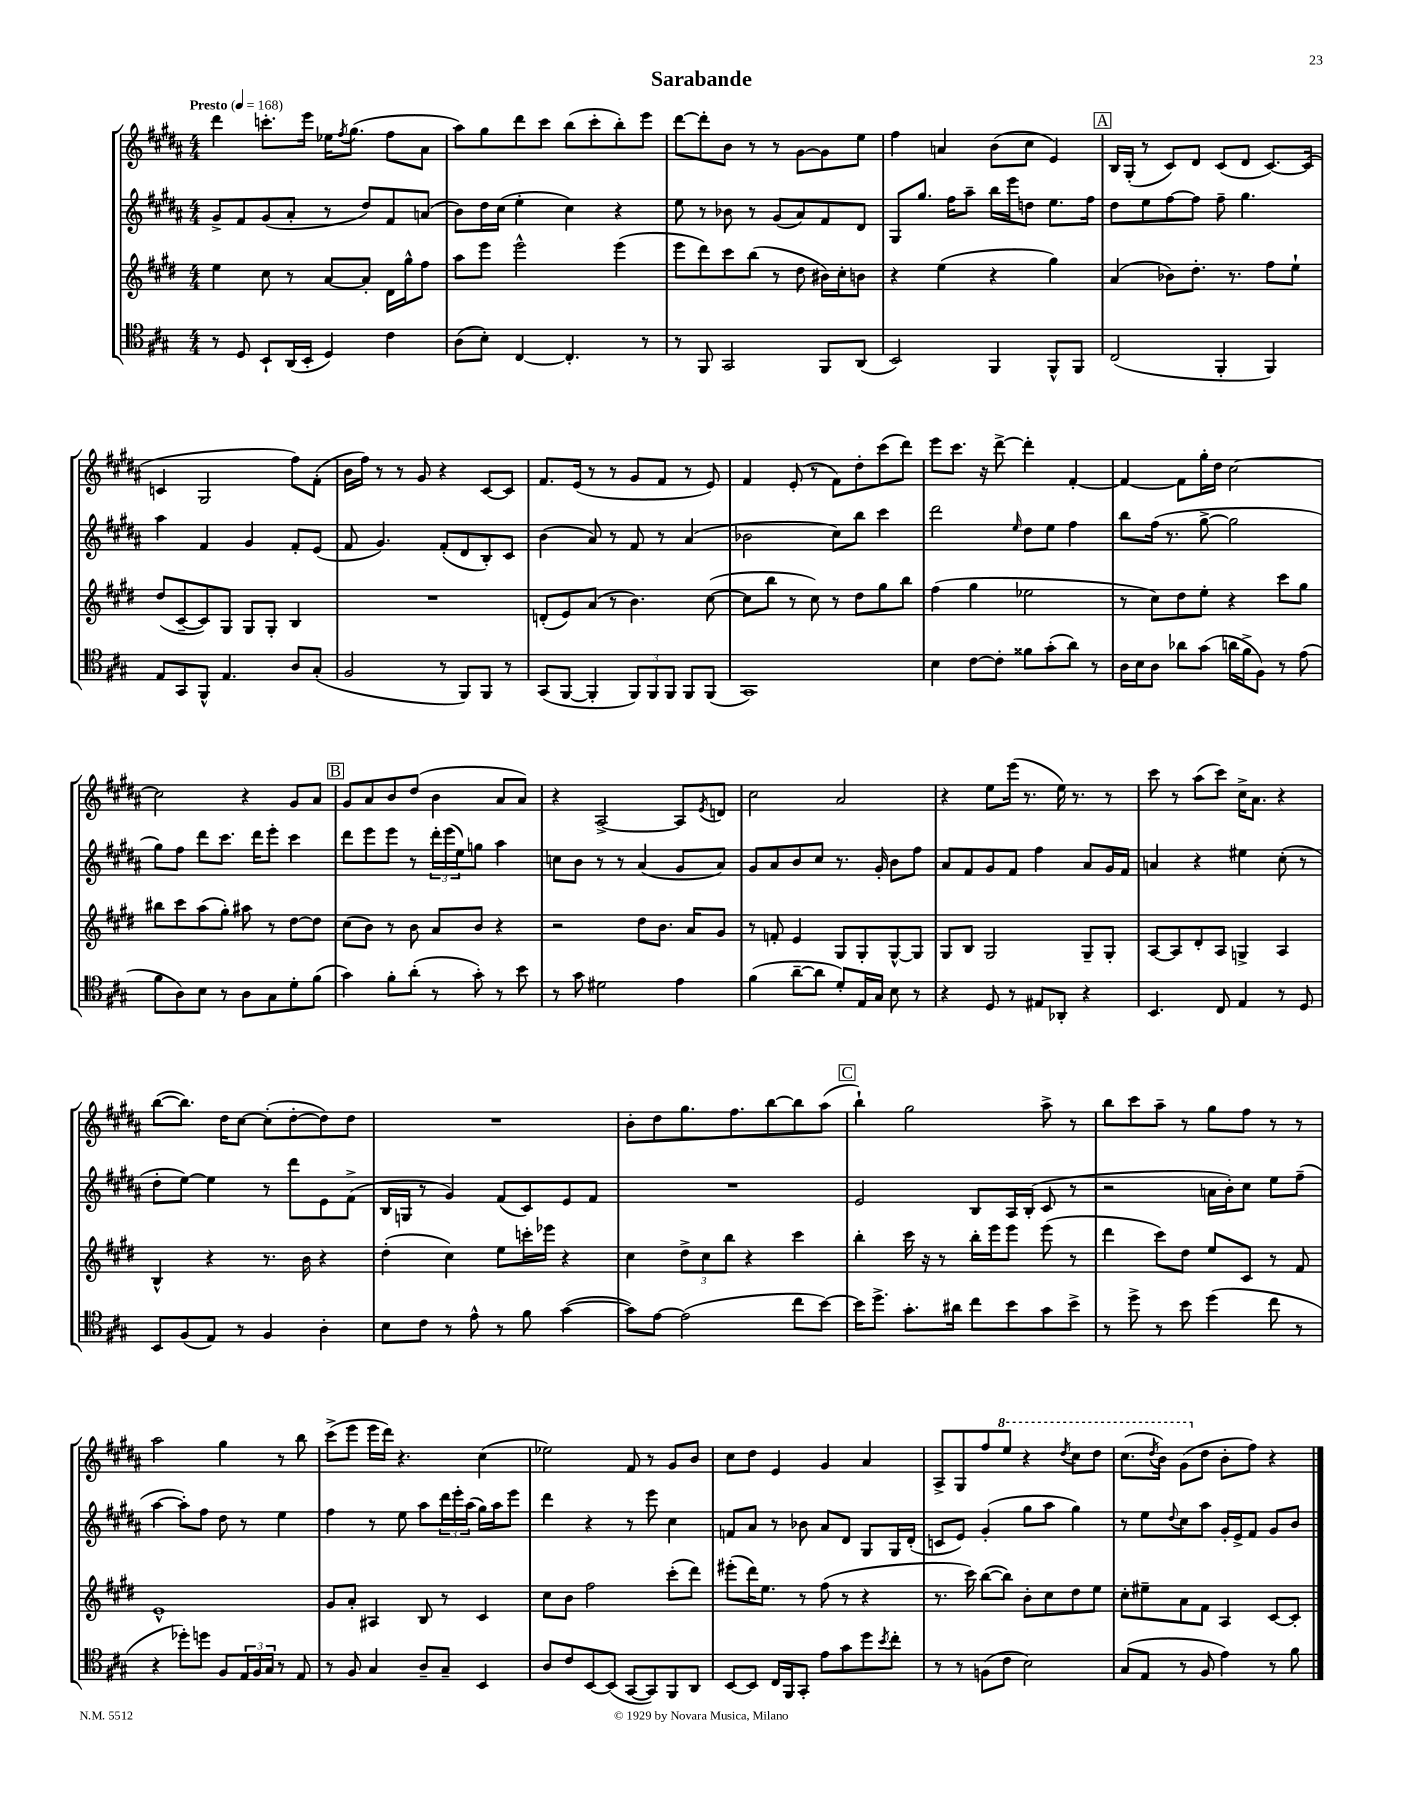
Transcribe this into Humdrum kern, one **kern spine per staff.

**kern	**kern	**kern	**kern
*staff4	*staff3	*staff2	*staff1
*clefC4	*clefG2	*clefG2	*clefG2
*k[f#c#g#]	*k[f#c#g#d#]	*k[f#c#g#d#a#]	*k[f#c#g#d#a#]
*M4/4	*M4/4	*M4/4	*M4/4
*MM168	*MM168	*MM168	*MM168
8r	4ee\	8g#^/L	4ddd#\
8D/	.	8f#/	.
8BB`/L	8cc#\	(8g#/	8.ccc'\L
(16AA/L	8r	8a#'/J	.
16BB'/JJ	.	.	16eee\Jk
4D/)	[8a/L	8r	16ee-\LK
.	.	.	8qff#/
.	.	.	(8.gg#\J
.	8a'/]J	8dd#/L)	.
4c#\	16d#\LL	8f#/	8ff#\L
.	16gg#^^\J	.	.
.	8ff#\J	(8a/J	8a#\J
=	=	=	=
(8A\L	8aa\L	8b\L)	8aa#\L)
8B'\J)	8eee\J	16dd#\L	8gg#\
.	.	(16cc#\JJ	.
[4C#/	2eee^^\	4ee'\	8ddd#\
.	.	.	8ccc#\J
4.C#'/]	.	4cc#\)	(8bb\L
.	.	.	8ccc#'\
.	(4eee\	4r	8bb'\)
8r	.	.	8eee\J
=	=	=	=
8r	8eee\L	8ee\	[8ddd#\L
8FF#/	8ddd#\)	8r	8ddd#'\]
2GG#/	8ccc#\	8b-\	8b\J
.	(8bb\J	8r	8r
.	8r	(8g#/L	8r
.	8dd#\	8a#/)	[8g#\L
8FF#/L	16b#\LL)	8f#/	8g#\]
.	16cc#'\J	.	.
(8AA/J	8b\J	8d#/J	8ee\J
=	=	=	=
2BB/)	4r	8G#/L	4ff#\
.	.	8.gg#/J	.
.	(4ee\	.	4a/
.	.	16ff#\LK	.
.	.	8aa#~\J	.
4FF#/	4r	16bb\LL	(8b\L
.	.	16eee\J	.
.	.	8dd\J	8cc#\J
8FF#^^/L	4gg#\)	8.ee\L	4e/)
8FF#/J	.	.	.
.	.	16ff#\Jk	.
=	=	=	=
(2C#/	(4a/	8dd#\L	16B/LL
.	.	.	(16G#'/JJ
.	.	8ee\	8r
.	8b-\L)	[8ff#\	8c#/L)
.	8.dd#'\J	8ff#\]J	8d#/J
4FF#'/	.	8ff#~\	(8c#/L
.	8.r	.	.
.	.	4.gg#\	8d#/J
4FF#/)	8ff#\L	.	[8.c#/L)
.	8ee`\J	.	.
.	.	.	(16c#/]Jk
=	=	=	=
8E/L	(8dd#/L	4aa#\	4c/
8GG#/	[8c#~/	.	.
8FF#^^/J	8c#/])	4f#/	2G#/
4.E/	8G#/J	.	.
.	8G#/L	4g#/	.
.	8G#'/J	.	.
8A/L	4B/	8f#'/L	8ff#\L)
(8G#'/J	.	(8e/J	(8f#'\J
=	=	=	=
2F#/	1r	8f#/	16b\LL
.	.	.	16ff#\JJ)
.	.	4.g#/)	8r
.	.	.	8r
.	.	.	8g#/
8r	.	(8f#'/L	4r
8FF#/L)	.	8d#/	.
8FF#/J	.	8B'/)	[8c#/L
8r	.	8c#/J	8c#/]J
=	=	=	=
(8GG#/L	(8d'/L	(4b\	8.f#/L
[8FF#/J	8e/)	.	.
.	.	.	(16e/Jk
4FF#'/]	(8a/J	8a#/)	8r
.	8r	8r	8r
12FF#/L)	4.b\)	8f#/	8g#/L
12FF#/	.	.	.
.	.	8r	8f#/J
12FF#/J	.	.	.
8FF#/L	.	(4a#/	8r
(8FF#/J	([8cc#\	.	8e/)
=	=	=	=
1GG#)	8cc#\]L	2b-\	4f#/
.	8bb\J	.	.
.	8r	.	(8e'/
.	8cc#\)	.	8r
.	8r	8cc#\L)	8f#\L)
.	8dd#\L	8bb\J	8dd#'\
.	8gg#\	4ccc#\	(8ccc#\
.	8bb\J	.	8ddd#\J)
=	=	=	=
4B\	(4ff#\	2ddd#\	8eee\L
.	.	.	8.ccc#\J
[8c#\L	4gg#\	.	.
.	.	.	16r
8c#'\]J	.	.	[8ddd#^\
.	.	16qqee/	.
8f##\L	2ee-\	8dd#\L	4ddd#'\]
(8g#'\	.	8ee\J	.
8a\J)	.	4ff#\	[4f#'/
8r	.	.	.
=	=	=	=
16A\LL	8r	8bb\L	4f#/_
16B\J	.	.	.
8A\J	8cc#\L)	(16ff#\Jk	.
.	.	8.r	.
8a-\L	8dd#\	.	8f#\]L
(8g#\J	8ee'\J	[8gg#^\	16gg#'\L
.	.	.	16dd#\JJ
16a\LL	4r	2gg#\]	[2cc#\
16f#^\J	.	.	.
8F#\J)	.	.	.
8r	8ccc#\L	.	.
(8e\	8gg#\J	.	.
=	=	=	=
8f#\L	8bb#\L	8gg#\L)	2cc#\]
8A\)	8ccc#\	8ff#\J	.
8B\J	(8aa\	8ddd#\L	.
8r	8gg#'\J)	8.ccc#\J	.
8A\L	8aa#\	.	4r
.	.	16ddd#\LK	.
8G#\	8r	8eee'\J	.
8d'\	[8dd#\L	4ccc#\	8g#/L
(8f#\J	8dd#\]J	.	8a#/J
=	=	=	=
4g#\)	(8cc#\L	8ddd#\L	8g#/L
.	8b\J)	8eee\	8a#/
8f#'\L	8r	8eee\J	8b/
(8a'\J	8b\	8r	(8dd#/J
8r	8a/L	24ddd#'\LL	4b\
.	.	(24eee\	.
.	.	24ee\J)	.
8g#'\)	8b/J	8gg\J	.
8r	4r	4aa#\	8a#/L
8b\	.	.	8a#/J)
=	=	=	=
8r	2r	8cc\L	4r
8g#\	.	8b\J	.
2d#\	.	8r	[2A#^/
.	.	8r	.
.	8dd#\L	(4a#/	.
.	8.b\J	.	.
4e\	.	8g#/L	8A#/]L
.	16a/LK	.	.
.	.	.	8qe/
.	8g#/J	8a#/J)	8d/J
=	=	=	=
(4f#\	8r	8g#/L	2cc#\
.	8f'/	8a#/	.
[8a~\L	4e/	8b/	.
8a\]J	.	8cc#/J	.
8d'/L)	8G#/L	8.r	2a#/
16E/L	8G#'/	.	.
16G#/JJ	.	16g#'/	.
8B\	[8G#^^/	8b\L	.
8r	8G#/]J	8ff#\J	.
=	=	=	=
4r	8G#/L	8a#/L	4r
.	8B/J	8f#/	.
8D/	2G#/	8g#/	8ee\L
8r	.	8f#/J	(16eee\Jk
.	.	.	8.r
8E#/L	.	4ff#\	.
8AA-'/J	.	.	16ee\)
.	.	.	8.r
4r	8G#~/L	8a#/L	.
.	8G#'/J	16g#/L	8r
.	.	16f#/JJ	.
=	=	=	=
4.BB/	[8A/L	4a/	8ccc#\
.	8A/]	.	8r
.	8d#'/	4r	(8aa#\L
8C#/	8A/J	.	8ccc#\J)
4E/	4G^/	4ee#\	16cc#^\LK
.	.	.	8.a#\J
8r	4A/	(8cc#'\	4r
8D/	.	8r	.
=	=	=	=
8BB/L	4B^^/	8dd#'\L	([8bb\L
(8F#/	.	[8ee\J)	8.bb\]J)
8E/J)	4r	4ee\]	.
.	.	.	16dd#\LK
8r	.	.	[8cc#\J
4F#/	8.r	8r	(8cc#'\]L
.	.	8ddd#\L	[8dd#'\
.	16b\	.	.
4A'\	4r	8e\	8dd#\])
.	.	(8f#^\J	8dd#\J
=	=	=	=
8B\L	(4dd#'\	16B/LL	1r
.	.	16G/JJ	.
8c#\J	.	8r	.
8r	4cc#\)	4g#/)	.
8e^^\	.	.	.
8r	8ee\L	(8f#/L	.
8f#\	16ccc'\L	8c#/)	.
.	16eee-\JJ	.	.
([4g#\	4r	8e/	.
.	.	8f#/J	.
=	=	=	=
8g#\]L)	4cc#\	1r	8b'\L
[8e\J	.	.	8dd#\
(2e\]	12dd#^\L	.	8.gg#\
.	12cc#\	.	.
.	12bb\J	.	.
.	.	.	8.ff#\
.	4r	.	.
.	.	.	[8bb\
8cc#\L	4ccc#\	.	8bb\]
[8b\J)	.	.	(8aa#\J
=	=	=	=
16b\]LK	4bb'\	2e/	4bb`\)
8.dd^\J	.	.	.
8.g#'\L	16ccc#\	.	2gg#\
.	16r	.	.
.	8r	.	.
16a#\Jk	.	.	.
8cc#\L	16bb'\LL	8B/L	.
.	16eee\J	.	.
8b\	8eee\J	16A#/L	.
.	.	(16B'/JJ	.
8g#\	(8eee\	8c#/	8aa#^\
8b^\J	8r	8r	8r
=	=	=	=
8r	4ddd#\	2r	8bb\L
8dd^\	.	.	8ccc#\
8r	8ccc#\L)	.	8aa#~\J
8b\	8dd#\J	.	8r
(4dd\	8ee/L	16a\LL	8gg#\L
.	.	16b'\J)	.
.	8c#/J	8cc#\J	8ff#\J
8cc#\	8r	8ee\L	8r
8r	8f#/	(8ff#~\J	8r
=	=	=	=
4r	1e^^	[4aa#\	2aa#\
8dd-'\L)	.	8aa#'\]L)	.
8dd\J	.	8ff#\J	.
8F#/L	.	8dd#\	4gg#\
24E/L	.	8r	.
24F#/	.	.	.
24G#/JJ	.	.	.
8r	.	4ee\	8r
8E/	.	.	8bb\
=	=	=	=
8r	8g#/L	4ff#\	(8ccc#^\L
8F#/	8a'/J	.	8eee\J
4G#/	4A#/	8r	16eee\LL
.	.	.	16ddd#\JJ)
.	.	8ee\	4.r
8A~/L	8B/	8aa#\L	.
8G#~/J	8r	24ddd#\L	.
.	.	24eee'\	.
.	.	(24aa#\JJ	.
4BB/	4c#/	16gg#\LL)	(4cc#\
.	.	16aa#\J	.
.	.	8eee\J	.
=	=	=	=
8A/L	8cc#\L	4ddd#\	2ee-\)
8c#/	8b\J	.	.
[8BB/	2ff#\	4r	.
(8BB/]J	.	.	.
[8GG#/L	.	8r	8f#/
8GG#/])	.	8eee\	8r
8FF#/	(8ccc#'\L	4cc#\	8g#/L
8AA/J	8ddd#\J)	.	8b/J
=	=	=	=
[8BB/L	(8eee#'\L	8f/L	8cc#\L
8BB/]J	16ddd#\K)	8a#/J	8dd#\J
.	8.ee\J	.	.
16C#/LL	.	8r	4e/
16FF#/J	.	.	.
8GG#'/J	8r	8b-\	.
8e\L	(8ff#\	8a#/L	4g#/
8g#\	8r	8d#/J	.
8dd\	4r	8G#/L	4a#/
8qb/	.	.	.
8cc#'\J	.	16G#/L	.
.	.	(16d#'/JJ	.
=	=	=	=
8r	8.r	8c/L	8A#^/L
8r	.	8e/J)	8G#/
.	16ccc#\)	.	.
(8F\L	([8bb\L	(4g#'/	8ff#/
8c#\J	8bb\]J)	.	8eee/J
2B\)	8b'\L	8gg#\L	4r
.	8cc#\	8aa#\J	.
.	.	.	8qddd#/
.	8dd#\	4gg#\)	8ccc#\L
.	8ee\J	.	8ddd#\J
=	=	=	=
(8G#/L	8cc#'\L	8r	(8.ccc#\L
8E/J	8ee#~\	8ee\L	.
.	.	.	8qddd#/
.	.	.	16bb\Jk)
.	.	8qqdd#/	.
8r	8a\	8cc#\	(8gg#\L
8F#/	8f#\J	8aa#\J	8dd#\J
4e\)	4A/	16g#'/LL	8b'\L
.	.	16e^/J	.
.	.	8f#/J	8ff#\J)
8r	[8c#/L	8g#/L	4r
8f#\	8c#'/]J	8b/J	.
==	==	==	==
*-	*-	*-	*-
